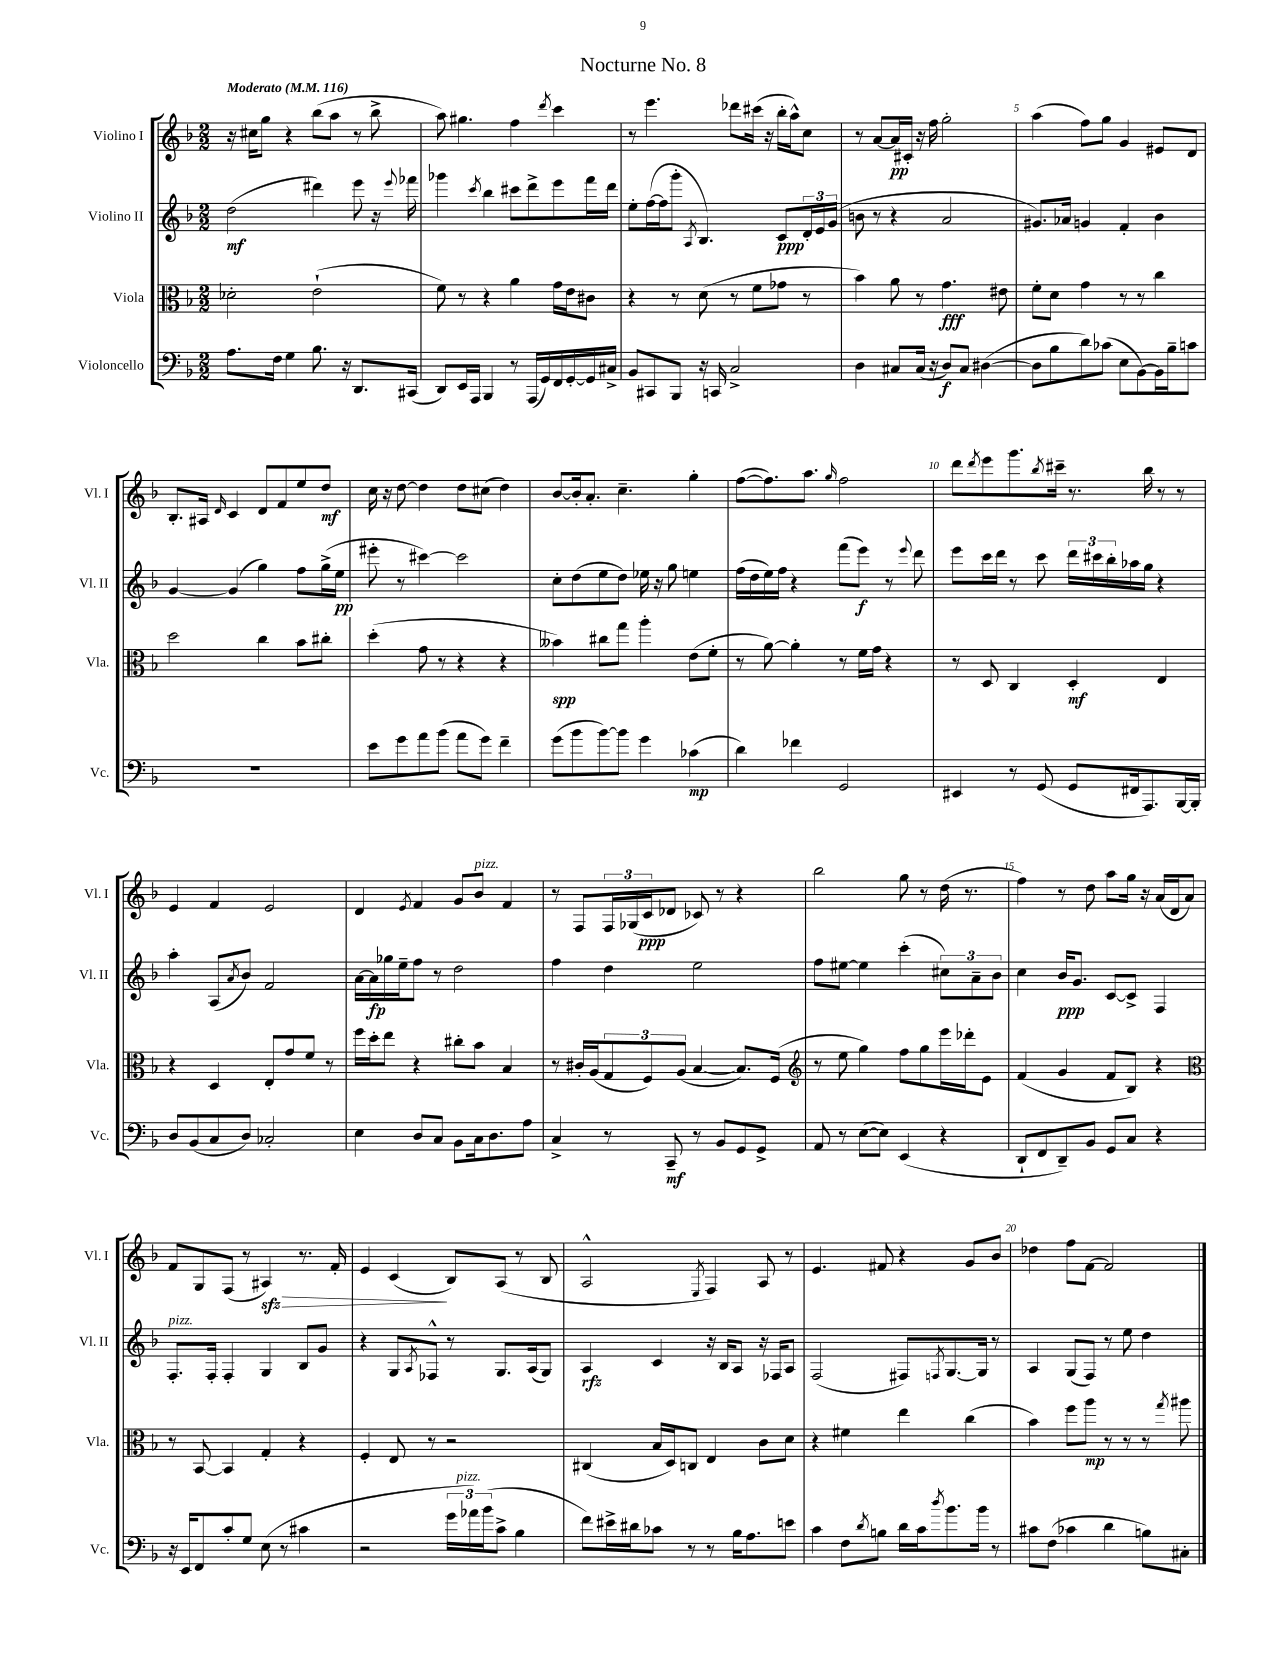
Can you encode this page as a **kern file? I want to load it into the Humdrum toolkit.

**kern	**dynam	**kern	**dynam	**kern	**dynam	**kern	**dynam
*part4	*part4	*part3	*part3	*part2	*part2	*part1	*part1
*staff4	*staff4	*staff3	*staff3	*staff2	*staff2	*staff1	*staff1
*I"Violoncello	*	*I"Viola	*	*I"Violino II	*	*I"Violino I	*
*I'Vc.	*	*I'Vla.	*	*I'Vl. II	*	*I'Vl. I	*
*clefF4	*	*clefC3	*	*clefG2	*	*clefG2	*
*k[b-]	*	*k[b-]	*	*k[b-]	*	*k[b-]	*
*M2/2	*	*M2/2	*	*M2/2	*	*M2/2	*
*MM116	*	*MM116	*	*MM116	*	*MM116	*
=1	=1	=1	=1	=1	=1	=1	=1
!	!	!	!	!	!	!LO:TX:a:B:t=Moderato	!
8.A\L	.	2d-X'\	.	(2dd\	mf	16r	.
.	.	.	.	.	.	16cc#X\KL	.
.	.	.	.	.	.	8gg\J	.
16F\Jk	.	.	.	.	.	.	.
4G\	.	.	.	.	.	4r	.
8.B-\	.	(2e`\	.	4ddd#X\)	.	(8bb-\L	.
.	.	.	.	.	.	8aa\J	.
16r	.	.	.	.	.	.	.
8.DD/L	.	.	.	8eee\	.	8r	.
.	.	.	.	16r	.	8bb-^\	.
.	.	.	.	8qqeee/	.	.	.
(16CC#X/Jk	.	.	.	16fff-X\	.	.	.
=2	=2	=2	=2	=2	=2	=2	=2
8DD/L)	.	8f\)	.	4ggg-X\	.	8aa\)	.
16EE/L	.	8r	.	.	.	4.gg#X\	.
16AAA/JJ	.	.	.	.	.	.	.
.	.	.	.	8qccc/	.	.	.
4BBB-/	.	4r	.	4bb-\	.	.	.
8r	.	4a\	.	8ccc#X\L	.	4ff\	.
(16AAA/LL	.	.	.	8ddd^\	.	.	.
16GG/)	.	.	.	.	.	.	.
.	.	.	.	.	.	8qddd/	.
16FF/	.	16g\LL	.	8eee\	.	4ccc\	.
[16GG'/	.	16e\J	.	.	.	.	.
16GG/]	.	8c#X\J	.	16fff\L	.	.	.
16C#X^/JJ	.	.	.	16ddd\JJ	.	.	.
=3	=3	=3	=3	=3	=3	=3	=3
8BB-/L	.	4r	.	8ee'\L	.	8r	.
8CC#X/	.	.	.	([16ff\L	.	4.eee\	.
.	.	.	.	16ff\J]	.	.	.
8BBB-/J	.	8r	.	8ggg'\J	.	.	.
.	.	.	.	8qA/	.	.	.
16r	.	(8d\	.	4.B-/)	.	.	.
16CCn/	.	.	.	.	.	.	.
2C^/	.	8r	.	.	.	8ddd-X\L	.
.	.	8f\L	.	.	.	(16ccc#X\Jk	.
.	.	.	.	.	.	16r	.
.	.	8g-X\J	.	8c/L	ppp	16bb-'\LL	.
.	.	.	.	.	.	16aa^^\J)	.
.	.	8r	.	24d'/L	.	8cc\J	.
.	.	.	.	24e/	.	.	.
.	.	.	.	(24g/JJ	.	.	.
=4	=4	=4	=4	=4	=4	=4	=4
4D\	.	4b-\)	.	8bn\	.	8r	.
.	.	.	.	8r	.	[8a/L	.
8C#X/L	.	8a\	.	4r	.	16a/L]	pp
.	.	.	.	.	.	16c#X'/JJ	.
(16C#/Jk	.	8r	.	.	.	16r	.
16r	.	.	.	.	.	16ff\	.
8D/L)	f	4.g\	fff	2a/	.	2gg'\	.
8C#/J	.	.	.	.	.	.	.
([4D#X\	.	.	.	.	.	.	.
.	.	8e#X\	.	.	.	.	.
=5	=5	=5	=5	=5	=5	=5	=5
8D#\L]	.	8f'\L	.	8.g#X/L)	.	(4aa\	.
8B-\	.	8d\J	.	.	.	.	.
.	.	.	.	16a-X/Jk	.	.	.
8d\)	.	4g\	.	4gn/	.	8ff\L)	.
(8c-X\J	.	.	.	.	.	8gg\J	.
8E\L	.	8r	.	4f'/	.	4g/	.
[8BB-\)	.	8r	.	.	.	.	.
16BB-\L]	.	4cc\	.	4b-\	.	8e#X/L	.
16B-~\J	.	.	.	.	.	.	.
8cn\J	.	.	.	.	.	8d/J	.
!!LO:LB:g=z
=6	=6	=6	=6	=6	=6	=6	=6
1r	.	2dd\	.	[4g/	.	8.B-'/L	.
.	.	.	.	.	.	16A#X/Jk	.
.	.	.	.	.	.	16qqd/	.
.	.	.	.	(4g/]	.	4c/	.
.	.	4cc\	.	4gg\)	.	8d/L	.
.	.	.	.	.	.	8f/	.
.	.	8b-\L	.	8ff\L	.	8ee/	.
.	.	8cc#X'\J	.	(16gg^\L	.	8dd/J	mf
.	.	.	.	16ee\JJ	pp	.	.
=7	=7	=7	=7	=7	=7	=7	=7
8e\L	.	(4dd'\	.	8eee#X'\	.	16cc\	.
.	.	.	.	.	.	16r	.
8g\	.	.	.	8r	.	[8dd\	.
8a\	.	8g\	.	[4ccc#X\)	.	4dd\]	.
(8b-\J	.	8r	.	.	.	.	.
8a\L	.	4r	.	2ccc#\]	.	8dd\L	.
8g\J)	.	.	.	.	.	(8cc#X\J	.
4f~\	.	4r	.	.	.	4dd\)	.
=8	=8	=8	=8	=8	=8	=8	=8
(8g\L	.	4b--X\)	spp	8cc'\L	.	[8b-/L	.
8b-\	.	.	.	(8dd\	.	16b-'/k]	.
.	.	.	.	.	.	8.a'/J	.
[8b-\)	.	8cc#X\L	.	8ee\	.	.	.
8b-\J]	.	8gg\J	.	8dd\J)	.	4.cc~\	.
4g\	.	4aa'\	.	16ee-X\	.	.	.
.	.	.	.	16r	.	.	.
.	.	.	.	8gg\	.	.	.
(4c-X\	mp	(8e\L	.	4een\	.	4gg'\	.
.	.	8f'\J	.	.	.	.	.
=9	=9	=9	=9	=9	=9	=9	=9
4d\)	.	8r	.	(16ff\LL	.	([8ff\L	.
.	.	.	.	16dd\	.	.	.
.	.	[8a\)	.	16ee\)	.	8.ff\])	.
.	.	.	.	16ff\JJ	.	.	.
4f-X\	.	4a'\]	.	4r	.	.	.
.	.	.	.	.	.	8.aa\J	.
.	.	.	.	.	.	16qqgg/	.
2GG/	.	8r	.	(8fff\L	.	2ff\	.
.	.	16f\LL	.	8eee\J)	f	.	.
.	.	16g\JJ	.	.	.	.	.
.	.	4r	.	8r	.	.	.
.	.	.	.	8qqeee/	.	.	.
.	.	.	.	8ddd\	.	.	.
=10	=10	=10	=10	=10	=10	=10	=10
4EE#X/	.	8r	.	8eee\L	.	8ddd\L	.
.	.	.	.	.	.	8qddd/	.
.	.	8D/	.	16ccc\L	.	8eee\	.
.	.	.	.	16ddd\JJ	.	.	.
8r	.	4C/	.	8r	.	8.ggg\	.
(8GG/	.	.	.	8ccc\	.	.	.
.	.	.	.	.	.	8qbb-/	.
.	.	.	.	.	.	16ccc#X~\Jk	.
8GG/L	.	4D'/	mf	24ddd\LL	.	8.r	.
.	.	.	.	24ccc#X\	.	.	.
.	.	.	.	24bb-'\	.	.	.
16FF#X/k	.	.	.	16aa-X\	.	.	.
8.AAA/)	.	.	.	16gg\JJ	.	16bb-\	.
.	.	4E/	.	4r	.	8r	.
[16BBB-/L	.	.	.	.	.	8r	.
16BBB-'/JJ]	.	.	.	.	.	.	.
!!LO:LB:g=z
=11	=11	=11	=11	=11	=11	=11	=11
8D/L	.	4r	.	4aa'\	.	4e/	.
(8BB-/	.	.	.	.	.	.	.
8C/	.	4D/	.	(8A/L	.	4f/	.
.	.	.	.	8qa/	.	.	.
8D/J)	.	.	.	8b-/J)	.	.	.
2C-X'/	.	8E'/L	.	2f/	.	2e/	.
.	.	8g/	.	.	.	.	.
.	.	8f/J	.	.	.	.	.
.	.	8r	.	.	.	.	.
=12	=12	=12	=12	=12	=12	=12	=12
4E\	.	16ff\LL	.	[16a\LL	.	4d/	.
.	.	16dd'\J	.	16a\]	fp	.	.
.	.	8ee\J	.	16gg-X\	.	.	.
.	.	.	.	16ee~\J	.	.	.
.	.	.	.	.	.	8qe/	.
8D/L	.	4r	.	8ff\J	.	4f/	.
8C/J	.	.	.	8r	.	.	.
8BB-\L	.	8cc#X'\L	.	2dd\	.	8g/L	.
!	!	!	!	!	!	!LO:TX:a:i:t=pizz.	!
16C\k	.	8b-\J	.	.	.	8b-/J	.
8.D\	.	.	.	.	.	.	.
.	.	4B-/	.	.	.	4f/	.
8A\J	.	.	.	.	.	.	.
=13	=13	=13	=13	=13	=13	=13	=13
4C^/	.	8r	.	4ff\	.	8r	.
.	.	16c#X'/LL	.	.	.	8F/L	.
.	.	(16A/J	.	.	.	.	.
8r	.	12G/	.	4dd\	.	24F/L	.
.	.	.	.	.	.	(24G-X/	.
.	.	12F/)	.	.	.	24c/J	ppp
8CC~/	mf	.	.	.	.	8d-X/J	.
.	.	(12A/J	.	.	.	.	.
8r	.	[4B-/	.	2ee\	.	8c-X/)	.
8BB-/L	.	.	.	.	.	8r	.
8GG/	.	8.B-/L])	.	.	.	4r	.
8GG^/J	.	.	.	.	.	.	.
.	.	(16F/Jk	.	.	.	.	.
=14	=14	=14	=14	=14	=14	=14	=14
*	*	*clefG2	*	*	*	*	*
8AA/	.	8r	.	8ff\L	.	2bb-\	.
8r	.	8ee\	.	[8ee#X\J	.	.	.
([8E\L	.	4gg\)	.	4ee#\]	.	.	.
8E\J])	.	.	.	.	.	.	.
(4EE/	.	8ff\L	.	(4ccc'\	.	8gg\	.
.	.	8gg\	.	.	.	8r	.
4r	.	16eee\L	.	12cc#X\L)	.	(16dd\	.
.	.	16ddd-X'\J	.	.	.	8.r	.
.	.	.	.	12a~\	.	.	.
.	.	8e\J	.	.	.	.	.
.	.	.	.	12b-\J	.	.	.
=15	=15	=15	=15	=15	=15	=15	=15
8DD`/L	.	(4f/	.	4cc\	.	4ff\)	.
8FF/	.	.	.	.	.	.	.
8DD~/)	.	4g/	.	16b-/KL	ppp	8r	.
.	.	.	.	8.g/J	.	.	.
8BB-/J	.	.	.	.	.	8dd\	.
8GG/L	.	8f/L	.	[8c/L	.	8aa\L	.
8C/J	.	8B-/J)	.	8c^/J]	.	16gg\Jk	.
.	.	.	.	.	.	16r	.
4r	.	4r	.	4F/	.	(16a/LL	.
.	.	.	.	.	.	16d/J	.
.	.	.	.	.	.	8a/J)	.
!!LO:LB:g=z
=16	=16	=16	=16	=16	=16	=16	=16
*	*	*clefC3	*	*	*	*	*
!	!	!	!	!LO:TX:a:i:t=pizz.	!	!	!
16r	.	8r	.	8.F'/L	.	8f/L	.
16EE/KL	.	.	.	.	.	.	.
8FF/	.	[8BB-/	.	.	.	8G/	.
.	.	.	.	16F'/Jk	.	.	.
8c'/	.	4BB-/]	.	4F'/	.	(8F/J	.
8G/J	.	.	.	.	.	8r	.
!	!	!	!	!	!	!	!LO:HP:b
(8E\	.	4G'/	.	4G/	.	4A#Xzz/)	>
8r	.	.	.	.	.	.	.
4c#X\	.	4r	.	8B-/L	.	8.r	.
.	.	.	.	8g/J	.	.	.
.	.	.	.	.	.	16f'/	.
=17	=17	=17	=17	=17	=17	=17	=17
2r	.	4F'/	.	4r	.	4e/	.
.	.	8E/	.	8G/L	.	(4c/	.
.	.	.	.	8qA/	.	.	.
.	.	8r	.	8F-X^^/J	.	.	.
24g\LL	.	2r	.	8r	.	8B-/L)	]
!LO:TX:a:i:t=pizz.	!	!	!	!	!	!	!
24a-X\)	.	.	.	.	.	.	.
(24b-\J	.	.	.	.	.	.	.
8c^\J	.	.	.	8.G/L	.	(8A/J	.
4B-\	.	.	.	.	.	8r	.
.	.	.	.	(16A/k	.	.	.
.	.	.	.	8G/J)	.	8B-/	.
=18	=18	=18	=18	=18	=18	=18	=18
8f\L)	.	(4C#X/	.	4A/	rfz	2A^^/	.
16e#X^\L	.	.	.	.	.	.	.
16d#X\J	.	.	.	.	.	.	.
8c-X\J	.	16B-/LL	.	4c/	.	.	.
.	.	16D/J)	.	.	.	.	.
8r	.	8Cn/J	.	.	.	.	.
.	.	.	.	.	.	8qE/	.
8r	.	4E/	.	16r	.	4F/)	.
.	.	.	.	16B-/KL	.	.	.
16B-\KL	.	.	.	8A/J	.	.	.
8.A\	.	.	.	.	.	.	.
.	.	8c\L	.	16r	.	8A/	.
.	.	.	.	16F-X/KL	.	.	.
8en\J	.	8d\J	.	8A/J	.	8r	.
=19	=19	=19	=19	=19	=19	=19	=19
4c\	.	4r	.	(2F/	.	4.e/	.
8F\L	.	4f#X\	.	.	.	.	.
8qd/	.	.	.	.	.	.	.
8Bn\J	.	.	.	.	.	8f#X/	.
16d\LL	.	4ee\	.	8F#X/L)	.	4r	.
16c\J	.	.	.	.	.	.	.
8qdd/	.	.	.	8qFn/	.	.	.
8.b-\	.	.	.	[8.G/	.	.	.
.	.	(4cc\	.	.	.	8g/L	.
16b-\Jk	.	.	.	16G/Jk]	.	.	.
8r	.	.	.	8r	.	8b-/J	.
=20	=20	=20	=20	=20	=20	=20	=20
8c#X\L	.	4b-\)	.	4A/	.	4dd-X\	.
(8F\J	.	.	.	.	.	.	.
4c-X\	.	8ff\L	.	(8G/L	.	8ff\L	.
.	.	8aa\J	mp	8F/J)	.	[8f\J	.
4d\	.	8r	.	8r	.	2f/]	.
.	.	8r	.	8ee\	.	.	.
8Bn\L)	.	8r	.	4dd\	.	.	.
.	.	8qgg/	.	.	.	.	.
8C#X'\J	.	8aa#X\	.	.	.	.	.
==	==	==	==	==	==	==	==
*-	*-	*-	*-	*-	*-	*-	*-
